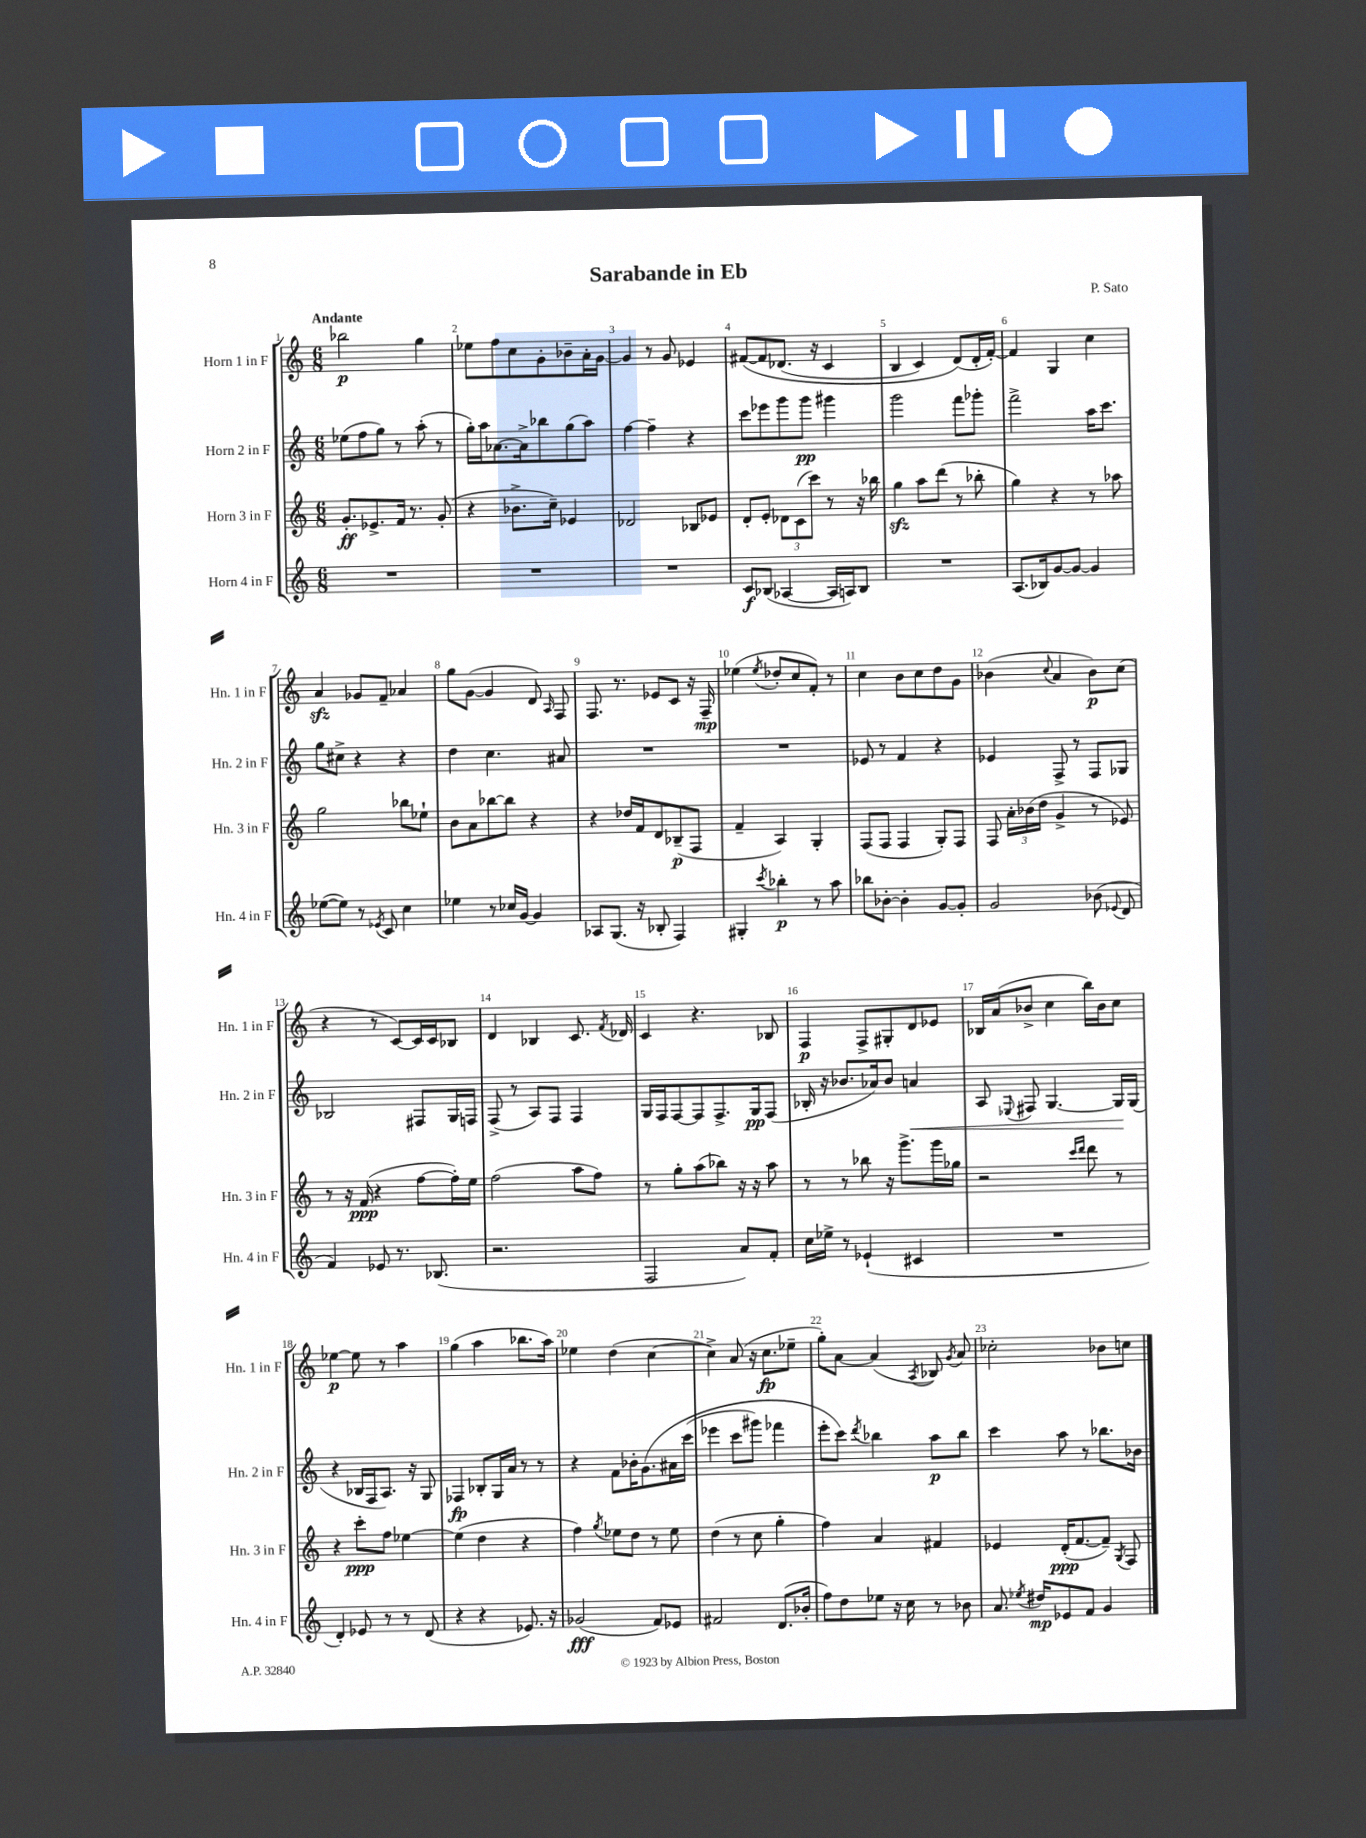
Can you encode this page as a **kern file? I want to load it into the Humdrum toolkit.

**kern	**dynam	**kern	**dynam	**kern	**dynam	**kern	**dynam
*part4	*part4	*part3	*part3	*part2	*part2	*part1	*part1
*staff4	*staff4	*staff3	*staff3	*staff2	*staff2	*staff1	*staff1
*I"Horn 4 in F	*	*I"Horn 3 in F	*	*I"Horn 2 in F	*	*I"Horn 1 in F	*
*I'Hn. 4 in F	*	*I'Hn. 3 in F	*	*I'Hn. 2 in F	*	*I'Hn. 1 in F	*
*clefG2	*	*clefG2	*	*clefG2	*	*clefG2	*
*k[]	*	*k[]	*	*k[]	*	*k[]	*
*M6/8	*	*M6/8	*	*M6/8	*	*M6/8	*
=1	=1	=1	=1	=1	=1	=1	=1
!	!	!	!	!	!	!LO:TX:a:B:t=Andante	!
2.r	.	8.g'/L	ff	(8ee-X\L	.	2bb-X\	p
.	.	.	.	8ff\	.	.	.
.	.	8.e-X^/	.	.	.	.	.
.	.	.	.	8gg\J)	.	.	.
.	.	16f/Jk	.	8r	.	.	.
.	.	8.r	.	.	.	.	.
.	.	.	.	(8aa'\	.	4gg\	.
.	.	(8g'/	.	8r	.	.	.
=2	=2	=2	=2	=2	=2	=2	=2
2.r	.	4r	.	16gg'\LL)	.	8ee-X\L	.
.	.	.	.	16aa\J	.	.	.
.	.	.	.	[8.a-X\	.	8ff\	.
.	.	8.b-X^\L	.	.	.	8cc\	.
.	.	.	.	16a-^\k]	.	.	.
.	.	.	.	8bb-X\	.	8g'\	.
.	.	16cc~\Jk)	.	.	.	.	.
.	.	4e-X/	.	(8gg\	.	8b-X~\	.
.	.	.	.	8aa\J)	.	16a'\L	.
.	.	.	.	.	.	[16g\JJ	.
=3	=3	=3	=3	=3	=3	=3	=3
2.r	.	2d-X/	.	[4ff\	.	4g/]	.
.	.	.	.	4ff~\]	.	8r	.
.	.	.	.	.	.	8g/	.
.	.	8B-X/L	.	4r	.	4e-X/	.
.	.	8e-X/J	.	.	.	.	.
=4	=4	=4	=4	=4	=4	=4	=4
8c/L	f	8d'/L	.	8ccc\L	.	([8f#X/L	.
(8B-X/J	.	8e'/J	.	8eee-X\	.	8f#/]	.
[4A-X/	.	12d-X\L	.	8ggg\	.	(8.d-X/J	.
.	.	(12c\	.	.	.	.	.
.	.	.	.	8ggg\J	pp	.	.
.	.	12ccc\J)	.	.	.	.	.
.	.	.	.	.	.	16r	.
16A-/LL]	.	8r	.	4ggg#X\	.	4c/	.
16An/J)	.	.	.	.	.	.	.
8B-/J	.	16r	.	.	.	.	.
.	.	16bb-X\	.	.	.	.	.
=5	=5	=5	=5	=5	=5	=5	=5
2.r	.	4ggzz\	.	2ggg\	.	4B/	.
.	.	8aa\L	.	.	.	4c/)	.
.	.	(8ddd\J	.	.	.	.	.
.	.	8r	.	8fff\L	.	(8d/L)	.
.	.	8bb-X'\	.	8ggg-X'\J	.	16d'/L	.
.	.	.	.	.	.	[16f'/JJ)	.
=6	=6	=6	=6	=6	=6	=6	=6
(8.A/L	.	4gg\)	.	2fff^\	.	4f/]	.
16B-X/k)	.	.	.	.	.	.	.
[8g/	.	4r	.	.	.	4G/	.
8g/J_	.	.	.	.	.	.	.
4g/]	.	8r	.	16aa\KL	.	4cc\	.
.	.	.	.	8.ccc\J	.	.	.
.	.	8aa-X\	.	.	.	.	.
!!LO:LB:g=z
=7	=7	=7	=7	=7	=7	=7	=7
([8ee-X\L	.	2gg\	.	8gg\L	.	4azz/	.
8ee-\J])	.	.	.	8cc#X^\J	.	.	.
8r	.	.	.	4r	.	8g-X/L	.
8qe-X/	.	.	.	.	.	.	.
8c/	.	.	.	.	.	8f~/J	.
4cc\	.	8bb-X\L	.	4r	.	4a-X/	.
.	.	8ee-X`\J	.	.	.	.	.
=8	=8	=8	=8	=8	=8	=8	=8
4ee-X\	.	8b\L	.	4dd\	.	8gg\L	.
.	.	8a\	.	.	.	([8g\J	.
8r	.	[8bb-X\	.	4.cc\	.	4g/]	.
16cc-X/LL	.	8bb-\J]	.	.	.	.	.
[16g/JJ	.	.	.	.	.	.	.
4g/]	.	4r	.	.	.	8d/)	.
.	.	.	.	.	.	16qqA/	.
.	.	.	.	8a#X/	.	8F/	.
=9	=9	=9	=9	=9	=9	=9	=9
8A-X/L	.	4r	.	2.r	.	8.F/	.
(8.G/J	.	.	.	.	.	.	.
.	.	.	.	.	.	8.r	.
.	.	16dd-X/LL	.	.	.	.	.
16r	.	16f/J	.	.	.	.	.
8B-X'/	.	8d/	.	.	.	8e-X/L	.
4F/)	.	(8B-X~/	p	.	.	8c/J	.
.	.	8F/J	.	.	.	16r	.
.	.	.	.	.	.	16F~/	mp
=10	=10	=10	=10	=10	=10	=10	=10
4G#X'/	.	4f~/	.	2.r	.	(4ee-X\	.
8qccc/	.	.	.	.	.	8qee-/	.
4bb-X'\	p	4A/)	.	.	.	8dd-X'/L	.
.	.	.	.	.	.	8cc/	.
8r	.	4G'/	.	.	.	8f'/J)	.
8aa\	.	.	.	.	.	8r	.
=11	=11	=11	=11	=11	=11	=11	=11
8bb-X\L	.	(8F/L	.	8e-X/	.	4cc\	.
[8b-X'\J	.	8F/J	.	8r	.	.	.
4b-'\]	.	4F/	.	4f/	.	8b\L	.
.	.	.	.	.	.	8cc\	.
[8g/L	.	8G'/L)	.	4r	.	8dd\	.
8g'/J]	.	8F/J	.	.	.	8g\J	.
=12	=12	=12	=12	=12	=12	=12	=12
2g/	.	8F/	.	4e-X/	.	(4b-X\	.
.	.	24a'\LL	.	.	.	.	.
.	.	(24b-X\	.	.	.	.	.
.	.	24dd\JJ	.	.	.	.	.
.	.	.	.	.	.	8qqcc/	.
.	.	4g^/	.	8F^/	.	4a/	.
.	.	.	.	8r	.	.	.
(8b-X\	.	8r	.	8F/L	.	8b-\L)	p
8qqe-X/	.	.	.	.	.	.	.
8d/	.	8e-X/)	.	8G-X/J	.	(8cc\J	.
!!LO:LB:g=z
=13	=13	=13	=13	=13	=13	=13	=13
4f/)	.	8r	.	2B-X/	.	4r	.
.	.	16r	.	.	.	.	.
.	.	(16f/	ppp	.	.	.	.
8e-X/	.	4r	.	.	.	8r	.
8.r	.	.	.	.	.	[8c/L)	.
.	.	[8ff\L	.	8F#X/L	.	16c/L]	.
(8.B-X/	.	.	.	.	.	16c/J	.
.	.	16ff'\L])	.	16G/L	.	8B-X/J	.
.	.	16ee\JJ	.	16Fn/JJ	.	.	.
=14	=14	=14	=14	=14	=14	=14	=14
2.r	.	(2ff\	.	(8F^/	.	4d/	.
.	.	.	.	8r	.	.	.
.	.	.	.	8A/L)	.	4B-X/	.
.	.	.	.	8F/J	.	.	.
.	.	8aa\L	.	4F/	.	8.c/	.
.	.	8ff\J)	.	.	.	.	.
.	.	.	.	.	.	8qf/	.
.	.	.	.	.	.	16d-X/	.
=15	=15	=15	=15	=15	=15	=15	=15
2F/	.	8r	.	16G/LL	.	4c/	.
.	.	.	.	16F/J	.	.	.
.	.	8gg'\L	.	[8F/	.	.	.
.	.	(8aa\	.	8F/]	.	4.r	.
.	.	8bb-X\J)	.	8.F^/	.	.	.
8a/L)	.	16r	.	.	.	.	.
.	.	16r	.	16G/k	pp	.	.
8f'/J	.	8aa\	.	(8F/J	.	8B-X/	.
=16	=16	=16	=16	=16	=16	=16	=16
16cc\LL	.	8r	.	16B-X'/	.	4F/	p
16ee-X^\JJ	.	.	.	16r	.	.	.
8r	.	8r	.	8.b-X/L	.	.	.
(4e-X`/	.	8bb-X\	.	.	.	8F^/L	.
.	.	.	.	16a-X/k)	.	.	.
.	.	16r	.	8b-/J	.	8G#X'/	.
.	.	8.ggg^\L	.	.	.	.	.
!	!	!	!	!	!LO:HP:b	!	!
4c#X/	.	.	.	4an/	<	8d/	.
.	.	16ggg\L	.	.	.	8e-X/J	.
.	.	16gg-X\JJ	.	.	.	.	.
=17	=17	=17	=17	=17	=17	=17	=17
2.r	.	2r	.	8A/	.	16B-X/LL	.
.	.	.	.	.	.	(16a/J	.
.	.	.	.	8qqE-X/	.	.	.
.	.	.	.	8F#X/	.	8b-X^/J	.
.	.	.	.	[4.G/	.	4cc\	.
.	.	16qqccc/LL	.	.	.	.	.
.	.	16qqddd/JJ	.	.	.	.	.
.	.	8ddd\	.	.	.	16bb\LL)	.
.	.	.	.	.	.	16b-\J	.
.	.	8r	.	16G/LL]	.	8cc\J	.
.	.	.	.	(16G/JJ	[	.	.
!!LO:LB:g=z
=18	=18	=18	=18	=18	=18	=18	=18
4d'/)	.	4r	.	4r	.	[4ee-X\	p
8e-X/	.	8ccc'\L	ppp	16B-X/LL	.	8ee-\]	.
.	.	.	.	16F/J	.	.	.
8r	.	8ff\J	.	8.A/J)	.	8r	.
8r	.	[4ee-X\	.	.	.	4aa\	.
.	.	.	.	16r	.	.	.
(8d/	.	.	.	8G/	.	.	.
=19	=19	=19	=19	=19	=19	=19	=19
4r	.	(4ee-\]	.	4F-X/	fp	(4gg\	.
4r	.	4dd\	.	8B-X'/L	.	4aa\	.
.	.	.	.	16G/L	.	.	.
.	.	.	.	16a/JJ	.	.	.
8.e-X/)	.	4r	.	8r	.	8.bb-X\L	.
.	.	.	.	8r	.	.	.
16r	.	.	.	.	.	16aa\Jk)	.
=20	=20	=20	=20	=20	=20	=20	=20
(2g-X/	fff	4ff\)	.	4r	.	4ee-X\	.
.	.	8qgg/	.	.	.	.	.
.	.	8ee-X\L	.	8f\L	.	(4dd\	.
.	.	8dd\J	.	16b-X'\K	.	.	.
.	.	.	.	(8.g\	.	.	.
8f/L)	.	8r	.	.	.	[4cc\	.
8e-X/J	.	8ee-\	.	16a#X\L	.	.	.
.	.	.	.	(16ccc\JJ	.	.	.
=21	=21	=21	=21	=21	=21	=21	=21
2f#X/	.	(4dd\	.	4eee-X\	.	4cc^\])	.
.	.	8r	.	8ccc\L	.	(8a/	.
.	.	8cc\	.	8ggg#X\J)	.	16r	.
.	.	.	.	.	.	8.cc\L	fp
(8.d/L	.	4gg'\	.	4fff-X\	.	.	.
.	.	.	.	.	.	8ee-X~\J	.
16b-X'/Jk	.	.	.	.	.	.	.
=22	=22	=22	=22	=22	=22	=22	=22
8ff\L)	.	4ff\)	.	8eee'\L	.	8gg'\L)	.
8dd\	.	.	.	8ccc\J)	.	[8a\J	.
.	.	.	.	8qddd/	.	.	.
8ee-X\J	.	4a/	.	4bb-X\	.	(4a/]	.
16r	.	.	.	.	.	.	.
16cc\	.	.	.	.	.	.	.
.	.	.	.	.	.	8qA/	.
8r	.	4f#X/	.	8aa\L	p	8B-X/)	.
.	.	.	.	.	.	8qg/	.
8b-X\	.	.	.	8bb-\J	.	8a/	.
=23	=23	=23	=23	=23	=23	=23	=23
8.a/	.	4e-X/	.	4ccc\	.	2cc-X'\	.
8qee-X/	.	.	.	.	.	.	.
16dd#X/KL	mp	.	.	.	.	.	.
8e-X/	.	(16d'/KL	ppp	8aa\	.	.	.
.	.	[8.f/	.	.	.	.	.
8f/J	.	.	.	8r	.	.	.
4g/	.	8f~/J])	.	8.bb-X\L	.	8b-X\L	.
.	.	8qG/	.	.	.	.	.
.	.	8F/	.	.	.	8ccn\J	.
.	.	.	.	16b-X\Jk	.	.	.
==	==	==	==	==	==	==	==
*-	*-	*-	*-	*-	*-	*-	*-
